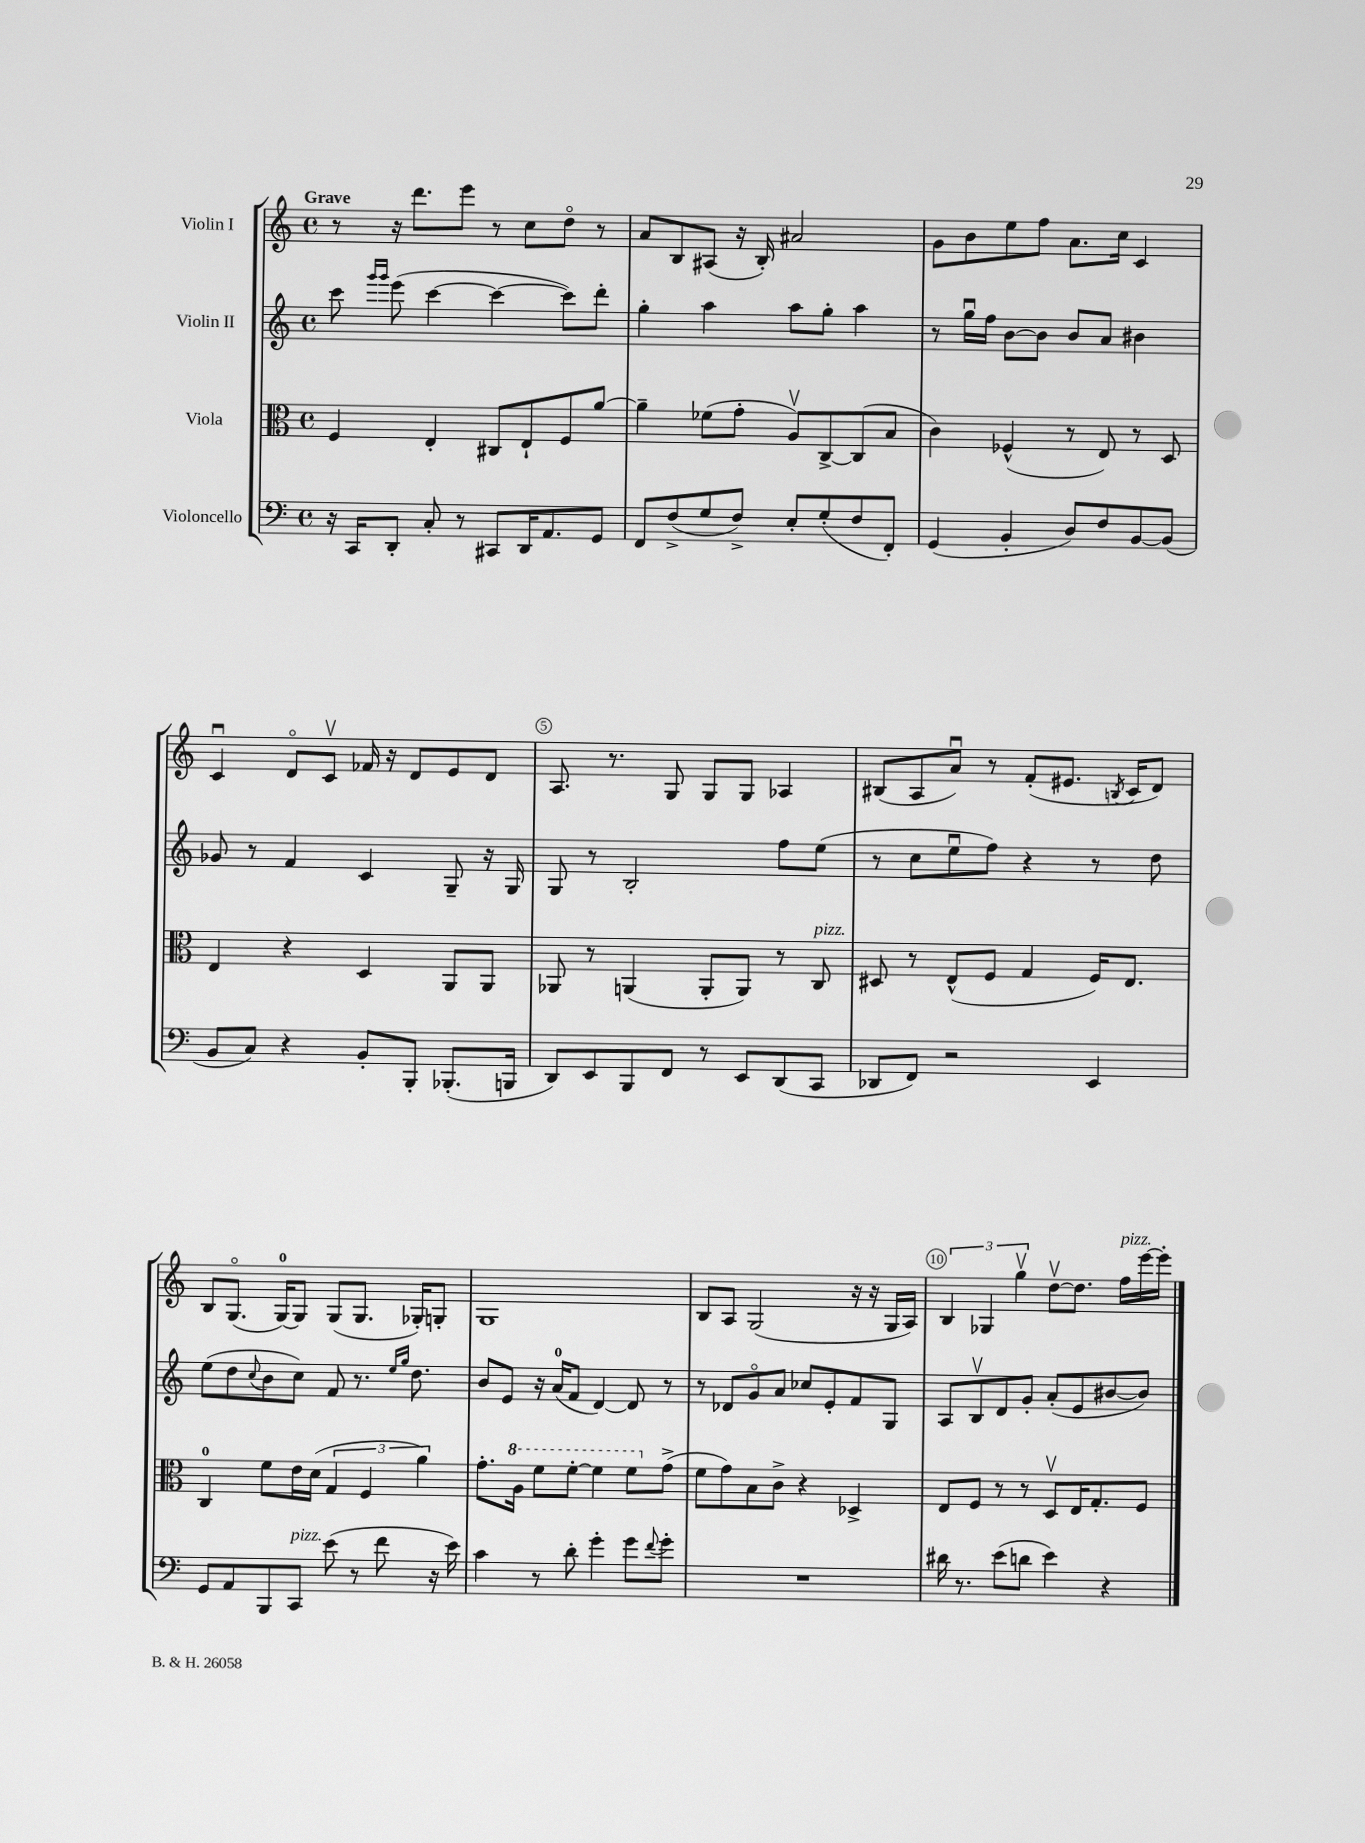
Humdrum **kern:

**kern	**kern	**kern	**kern
*staff4	*staff3	*staff2	*staff1
*clefF4	*clefC3	*clefG2	*clefG2
*k[]	*k[]	*k[]	*k[]
*M4/4	*M4/4	*M4/4	*M4/4
*met(c)	*met(c)	*met(c)	*met(c)
16r	4F/	8ccc\	8r
16CC/LK	.	.	.
.	.	16qqggg/LL	.
.	.	16qqggg/JJ	.
8DD'/J	.	(8eee\	16r
.	.	.	8.ddd\L
8C'/	4E'/	[4ccc\	.
8r	.	.	8eee\J
8CC#/L	8C#/L	4ccc\_	8r
16DD/K	8E`/	.	8cc\L
8.AA/	.	.	.
.	8F/	8ccc\]L)	8ddo\J
8GG/J	[8a/J	8ddd'\J	8r
=	=	=	=
8FF/L	4a~\]	4gg'\	8a/L
(8F^/	.	.	8B/
8G/	(8f-\L	4aa\	(8A#/J
8F^/J)	8g'\J	.	16r
.	.	.	16B'/)
8E'/L	8Av/L)	8aa\L	2a#/
(8G'/	[8C^/	8gg'\J	.
8F/	(8C/]	4aa\	.
8FF'/J)	8B/J	.	.
=	=	=	=
(4GG/	4c\)	8r	8g\L
.	.	16ggu\LL	8b\
.	.	16ff\JJ	.
4BB'/	(4F-^^/	[8b\L	8ee\
.	.	8b\]J	8ff\J
8D/L)	8r	8b/L	8.a\L
8F/	8E/)	8a/J	.
.	.	.	16cc\Jk
[8BB/	8r	4b#\	4c/
(8BB/]J	8D/	.	.
=	=	=	=
8BB/L	4E/	8g-/	4cu/
8C/J)	.	8r	.
4r	4r	4f/	8do/L
.	.	.	8cv/J
8BB'/L	4D/	4c/	16f-/
.	.	.	16r
8BBB'/J	.	.	8d/L
(8.BBB-'/L	8AA/L	8G~/	8e/
.	8AA/J	16r	8d/J
16BBB/Jk	.	16G/	.
=	=	=	=
8DD/L)	8AA-/	8G/	8.A/
8EE/	8r	8r	.
.	.	.	8.r
8BBB/	(4AA/	2B'/	.
8FF/J	.	.	8G/
8r	8AA'/L	.	8G/L
8EE/L	8AA/J)	.	8G/J
(8DD/	8r	8ff\L	4A-/
8CC/J	8C/	(8ee\J	.
=	=	=	=
8DD-/L	8D#/	8r	(8B#/L
8FF/J)	8r	8cc\L	8A/
2r	(8E^^/L	8eeu\	8au/J)
.	8F/J	8ff\J)	8r
.	4G/	4r	(8f'/L
.	.	.	8.e#/J
4EE/	16F/LK)	8r	.
.	.	.	8qB/
.	8.E/J	.	16c/LK
.	.	8dd\	8d/J)
=	=	=	=
8GG/L	4C/	(8ee\L	8B/L
8AA/	.	8dd\	(8.Go/J
.	.	8qqcc/	.
8BBB/	8f\L	8b\	.
.	.	.	[16G/LK)
8CC/J	16e\L	8cc\J)	8G/]J
.	(16d\JJ	.	.
(8e\	6G/	8f/	(8G/L
8r	.	8.r	8.G/J
.	6F/	.	.
8f\	.	.	.
.	.	16qqee/LL	.
.	.	16qqgg/JJ	.
.	.	8.dd\	16G-'/LK)
.	6a\)	.	.
16r	.	.	8G'/J
16e\)	.	.	.
=	=	=	=
4c\	8.g'\L	8b/L	1G
.	.	8e/J	.
.	16a\Jk	.	.
8r	8ff\L	16r	.
.	.	(16a/LK	.
8d'\	[8ff'\J	8f/J	.
4g'\	4ff\]	[4d/)	.
8g\L	8ff\L	8d/]	.
8qqf/	.	.	.
8g'\J	(8g^\J	8r	.
=	=	=	=
1r	8f\L	8r	8B/L
.	8g\)	8d-/L	8A/J
.	8B\	8go/	(2G/
.	8c^\J	8a/J	.
.	4r	8cc-/L	.
.	.	8e'/	.
.	4D-^/	8f/	16r
.	.	.	16r
.	.	8G/J	16G/LL
.	.	.	16A/JJ)
=	=	=	=
16d#\	8E/L	8A/L	6B/
8.r	.	.	.
.	8F/J	8Bv/	.
.	.	.	6G-/
(8e\L	8r	8d/	.
.	.	.	6ggv\
8d\J	8r	8g'/J	.
4e\)	8Dv/L	(8a'/L	[8ddv\L
.	16E/K	8e/	8.dd\]J
.	8.G'/	.	.
4r	.	[8b#/	.
.	.	.	16ff\LL
.	8F/J	8b#/]J)	[16eee\
.	.	.	16eee'\]JJ
==	==	==	==
*-	*-	*-	*-
